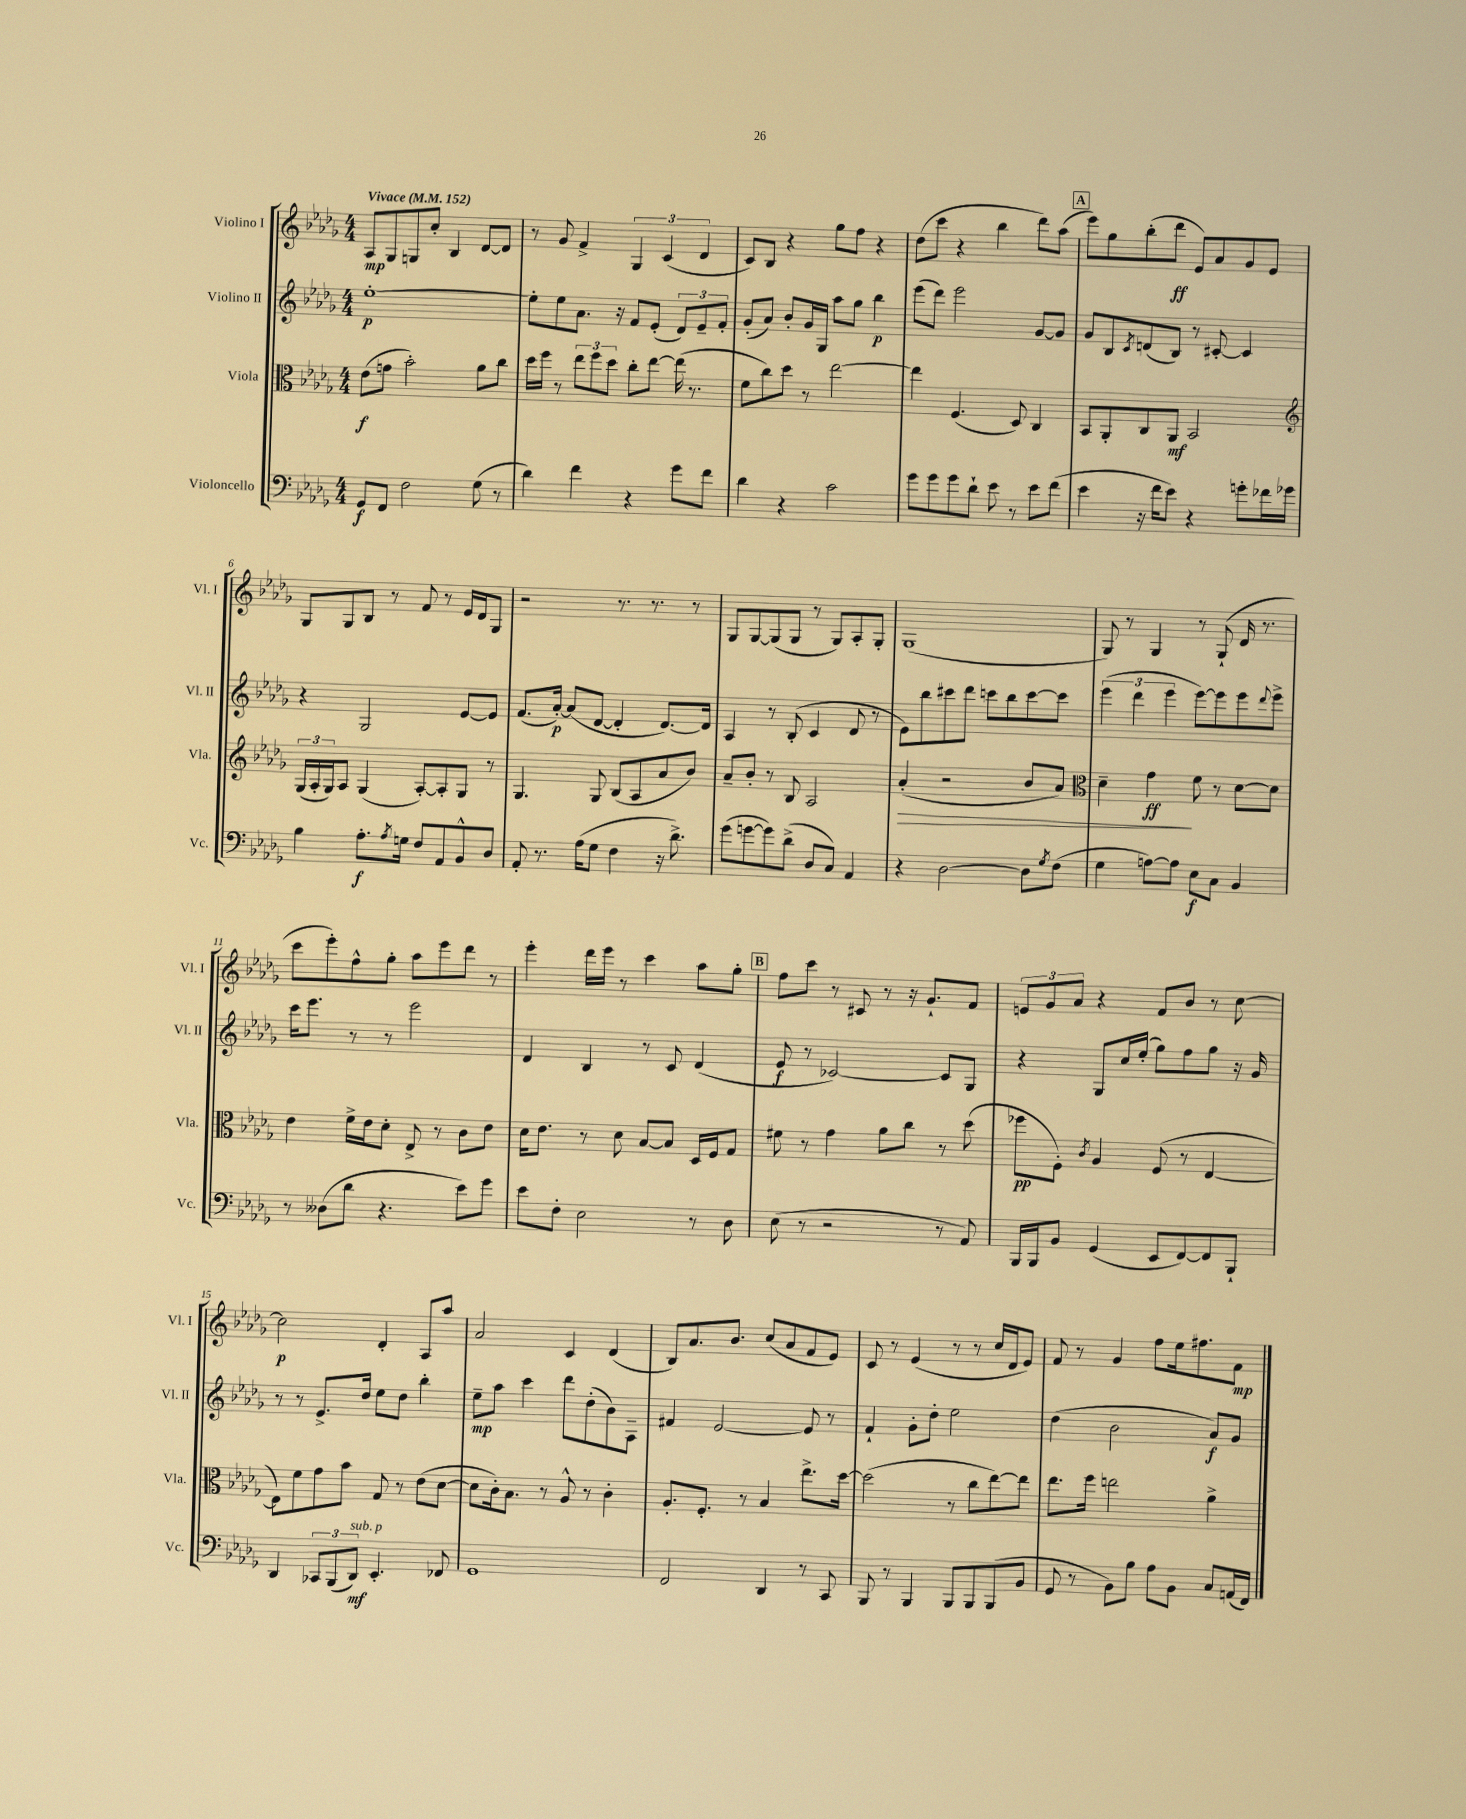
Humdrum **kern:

**kern	**kern	**kern	**kern
*staff4	*staff3	*staff2	*staff1
*clefF4	*clefC3	*clefG2	*clefG2
*k[b-e-a-d-g-]	*k[b-e-a-d-g-]	*k[b-e-a-d-g-]	*k[b-e-a-d-g-]
*M4/4	*M4/4	*M4/4	*M4/4
*MM152	*MM152	*MM152	*MM152
8GG-/L	(8e-\L	[1ee-'	8A-/L
8FF/J	8g\J	.	8G-/
2F\	2b-'\)	.	8G/
.	.	.	8cc'/J
.	.	.	4B-/
(8G-\	8a-\L	.	[8d-/L
8r	8cc\J	.	8d-/]J
=	=	=	=
4d-\)	16dd-\LL	8ee-'\]L	8r
.	16ff\JJ	.	.
.	8r	8ee-\	8g-/
4f\	12ee-\L	8.a-\J	4f^/
.	12ff\	.	.
.	12dd-\J	.	.
.	.	16r	.
4r	8cc'\L	8f/L	6G-/
.	[8ee-\J	(8e-'/J	.
.	.	.	(6c/
8g-\L	(16ee-\]	12d-/L)	.
.	8.r	.	.
.	.	12e-~/	6d-/
8f\J	.	.	.
.	.	12f'/J	.
=	=	=	=
4d-\	8f\L	(8g-'/L	8c/L)
.	8cc\)	8a-/J)	8B-/J
4r	8dd-\J	8b-'/L	4r
.	8r	16g-/L	.
.	.	16G-/JJ	.
2c\	[2ee-\	8aa-\L	8gg-\L
.	.	8gg-\J	8ff\J
.	.	4bb-\	4r
=	=	=	=
8g-\L	4ee-\]	(8eee-\L	(8dd-\L
8g-\	.	8ddd-\J)	8ccc\J
8g-\	(4.F/	2eee-\	4r
8d-`\J	.	.	.
8e-\	.	.	4bb-\
8r	8D-/)	.	.
8e-\L	4C/	[8g-/L	8ddd-\L)
(8f\J	.	8g-/]J	(8aa-\J
=	=	=	=
4e-\	8BB-/L	8g-/L	8eee-\L)
.	8AA-'/	8B-/	8gg-\
.	.	8qc/	.
16r	8C/	(8d/	(8bb-'\
16f\LK	.	.	.
8e-\J)	8AA-/J	8B-/J)	8ddd-\J
4r	2BB-/	8r	8e-/L)
.	.	[8c#'/	8a-/
8g'\L	.	4c#/]	8g-/
16f-\L	.	.	8e-/J
16g-\JJ	.	.	.
=	=	=	=
*	*clefG2	*	*
4B-\	(24G-/LL	4r	8G-/L
.	24A-'/	.	.
.	24G-/J)	.	.
.	8A-/J	.	8G-/
8.A-'\L	(4G-/	2G-/	8B-/J
.	.	.	8r
8qA-/	.	.	.
16G\Jk	.	.	.
8F/L	[8A-'/L)	.	8f/
8AA-/	8A-'/]	.	8r
8BB-^^/	8G-/J	[8e-/L	16e-/LL
.	.	.	16d-/J
8D-/J	8r	8e-/]J	8G-/J
=	=	=	=
8AA-'/	4.G-/	(8.f/L	2r
8.r	.	.	.
.	.	[16a-'/Jk)	.
.	.	(8a-/]L	.
(16A-\LK	.	.	.
8G-\J	8G-/	[8d-/J	.
4F\	(8B-/L	4d-'/]	8.r
.	8A-/	.	.
.	.	.	8.r
16r	8a-/	[8.d-/L)	.
8.d-^\)	.	.	.
.	8b-/J)	.	8r
.	.	16d-/]Jk	.
=	=	=	=
(8g-\L	8a-~/L	4A-/	8G-/L
[8g\	8b-'/J	.	[8G-/
8g\])	8r	8r	(8G-/]
(8d-^\J	8B-/	(8B-'/	8G-/J
8D-/L	2A-/	4c/	8r
8C/J)	.	.	8G-/L)
4AA-/	.	8d-/	8A-'/
.	.	8r	8G-'/J
=	=	=	=
4r	(4a-'/	8e-\L)	(1G-
.	.	8bb-\	.
[2D-\	2r	8ccc#\	.
.	.	8ddd-\J	.
.	.	8ccc\L	.
.	.	8bb-\	.
8D-\]L	8b-/L	[8ccc\	.
8qG-/	.	.	.
(8F\J	8a-/J)	8ccc\]J	.
=	=	=	=
*	*clefC3	*	*
4G-\	4d-~\	(6eee-\	8G-/)
.	.	.	8r
.	.	6ddd-\	.
[8A\L)	4g-\	.	4G-/
.	.	6eee-\	.
8A\]J	.	.	.
8E-\L	8f\	[8eee-\L)	8r
8C\J	8r	8eee-\]	(8G-`/
4BB-/	[8d-\L	8eee-\	16d-/
.	.	.	8.r
.	.	8qqddd-/	.
.	8d-\]J	8eee-^\J	.
=	=	=	=
8r	4e-\	16ccc\LK	8ccc\L
.	.	8.eee-\J	.
(8D--\L	.	.	8eee-'\)
8d-\J	16f^\LL	8r	8ff^^\
.	16e-\J	.	.
4.r	8d-'\J	8r	8gg-'\J
.	8E-^/	2eee-\	8aa-\L
.	8r	.	8eee-\
8e-\L)	8c\L	.	8ddd-\J
8g-\J	8e-\J	.	8r
=	=	=	=
8e-\L	16d-\LK	4d-/	4eee-'\
.	8.e-\J	.	.
8F'\J	.	.	.
2E-\	8r	4B-/	16ddd-\LL
.	.	.	16eee-\JJ
.	8d-\	.	8r
.	[8B-/L	8r	4ccc\
.	8B-/]J	8c/	.
8r	16D-/LL	(4d-/	8aa-\L
.	16F/J	.	.
8D-\	8G-/J	.	8gg-'\J
=	=	=	=
(8E-\	8f#\	8e-/	8ff\L
8r	8r	8r	8ccc\J
2r	4g-\	[2c-/)	8r
.	.	.	8c#/
.	8a-\L	.	8r
.	8cc\J	.	16r
.	.	.	8.g-`/L
8r	8r	8c-/]L	.
8AA-/)	(8dd-\	8G-/J	8f/J
=	=	=	=
16BBB-/LL	8ff-\L	4r	12e/L
16BBB-/J	.	.	.
.	.	.	12g-/
8BB-/J	8F'\J)	.	.
.	.	.	12a-/J
.	8qc/	.	.
(4GG-/	4A-/	8G-/L	4r
.	.	16cc/L	.
.	.	(16ee-'/JJ	.
8EE-/L	(8F/	8gg-\L)	8f/L
[8FF/)	8r	8ff\	8b-/J
8FF/]	[4E-/	8gg-\J	8r
8BBB-`/J	.	16r	[8cc\
.	.	16g-/	.
=	=	=	=
4DD-/	8E-\]L)	8r	2cc\]
.	8f\	8r	.
12CC-/L	8g-\	8.e-^/L	.
(12BBB-/	.	.	.
.	8b-\J	.	.
12DD-/J)	.	.	.
.	.	16dd-/Jk	.
4.EE-'/	8G-/	8ee-\L	4d-'/
.	8r	8dd-\J	.
.	(8e-\L	4bb-'\	8A-/L
8FF-/	[8d-\J	.	8aa-/J
=	=	=	=
1GG-	8d-\]L	8ee-~\L	2a-/
.	16c'\k)	8aa-\J	.
.	8.B-\J	.	.
.	.	4ccc\	.
.	8r	.	.
.	8A-^^/	8ddd-\L	4c/
.	8r	(8dd-'\	.
.	4c'\	8b-\)	(4d-/
.	.	8A-~\J	.
=	=	=	=
2FF/	8.A-'/L	4f#/	8B-/L)
.	.	.	8.a-/
.	8.F'/J	.	.
.	.	[2e-/	.
.	.	.	8.b-/J
.	8r	.	.
4DD-/	4B-/	.	(8cc/L
.	.	.	8a-/
8r	8.ee-^\L	8e-/]	8f/
8CC/	.	8r	8e-/J)
.	[16dd-\Jk	.	.
=	=	=	=
8BBB-/	(2dd-\]	4f`/	8c/
8r	.	.	8r
4BBB-/	.	8g-'\L	(4e-/
.	.	8dd-'\J	.
8BBB-/L	8r	2ee-\	8r
8BBB-/	8cc\L	.	8r
(8BBB-/	[8ee-\)	.	16cc/LL
.	.	.	16d-/J
8BB-/J	8ee-\]J	.	8e-/J)
=	=	=	=
8GG-/	8.ee-\L	(4dd-\	8f/
8r	.	.	8r
.	16ff\Jk	.	.
8BB-\L)	2ee\	2b-\	4g-/
8B-\J	.	.	.
8A-\L	.	.	8ff\L
8BB-\J	.	.	16ee-\k
.	.	.	8.ff#\
8C/L	4a-^\	8a-/L)	.
(16AA/L	.	8g-/J	8f\J
16FF/JJ)	.	.	.
==	==	==	==
*-	*-	*-	*-
